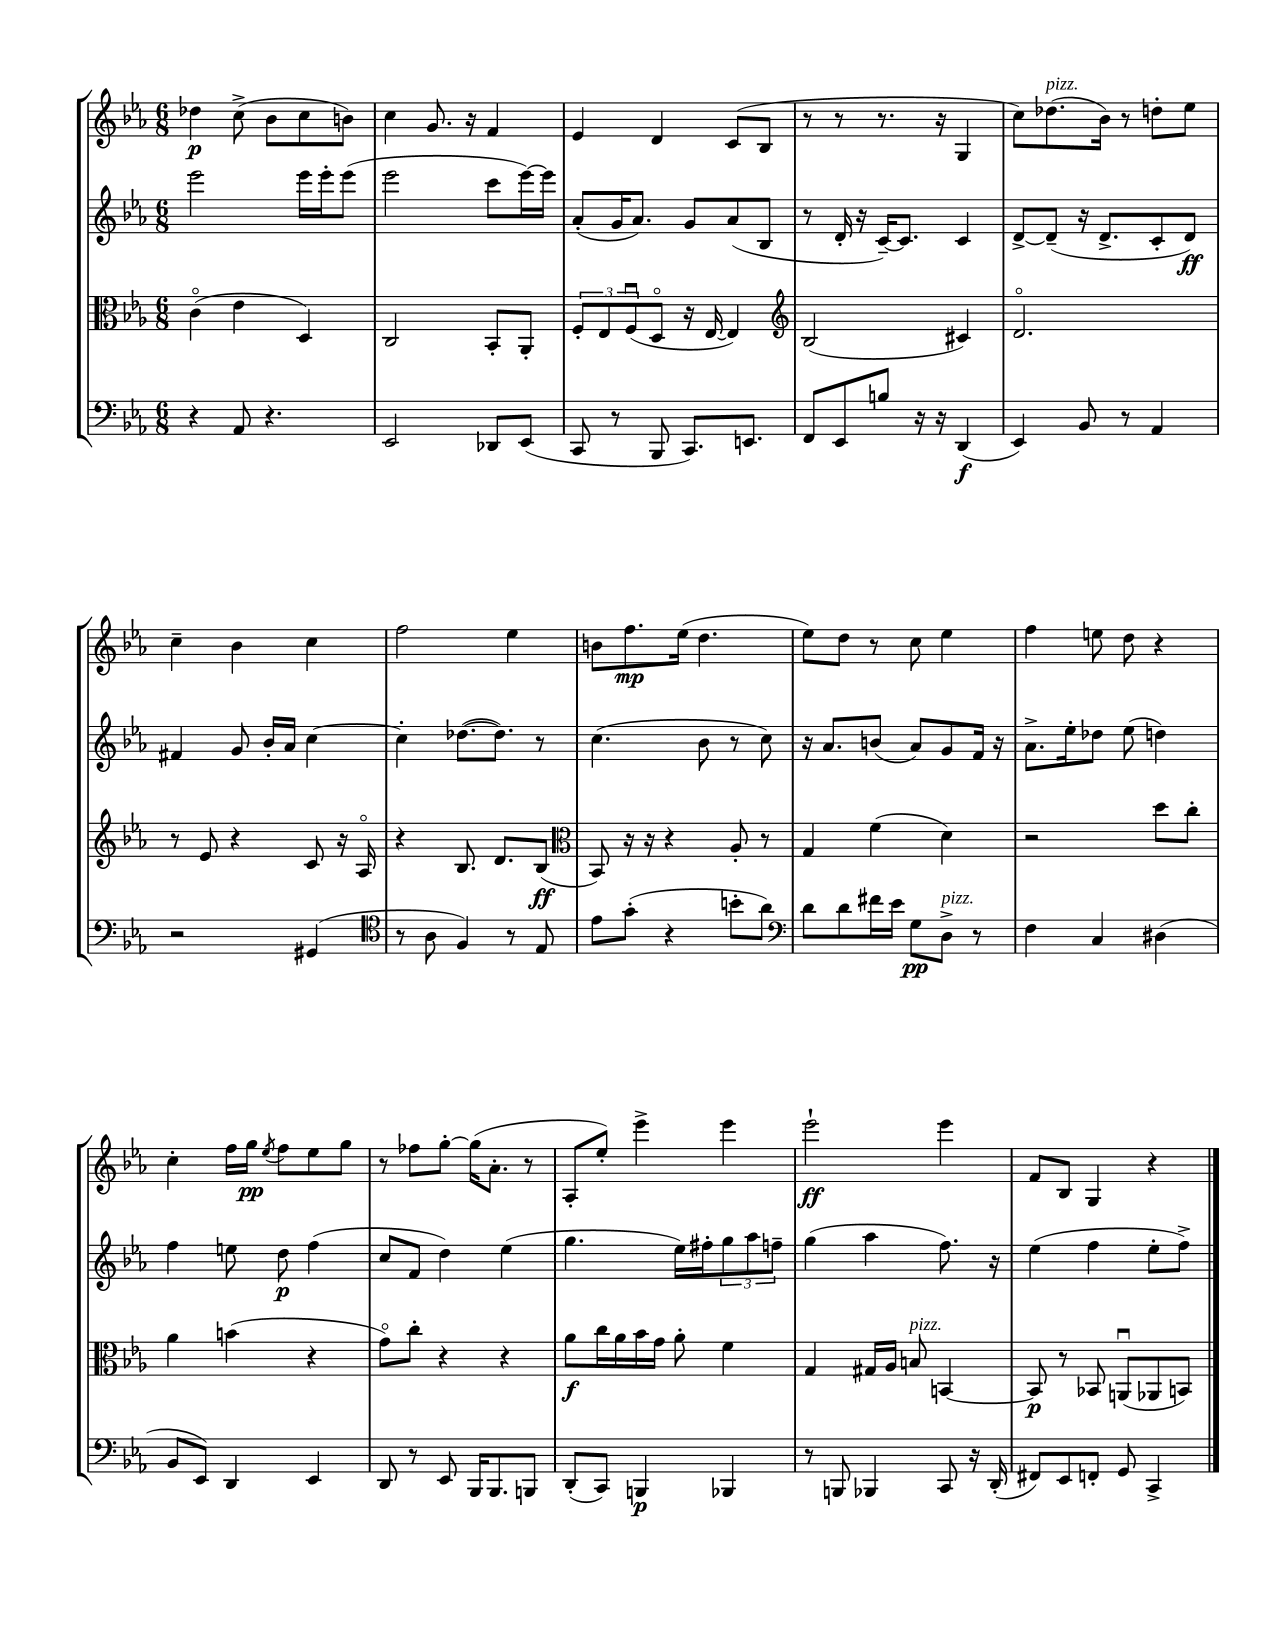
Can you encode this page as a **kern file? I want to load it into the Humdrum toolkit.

**kern	**kern	**kern	**kern
*staff4	*staff3	*staff2	*staff1
*clefF4	*clefC3	*clefG2	*clefG2
*k[b-e-a-]	*k[b-e-a-]	*k[b-e-a-]	*k[b-e-a-]
*M6/8	*M6/8	*M6/8	*M6/8
4r	(4co	2eee-	4dd-
8AA-	4e-	.	(8cc^
4.r	.	.	8b-
.	4D)	16eee-	8cc
.	.	16eee-'	.
.	.	(8eee-	8b)
=	=	=	=
2EE-	2C	2eee-	4cc
.	.	.	8.g
.	.	.	16r
8DD-	8BB-'	8ccc	4f
(8EE-	8AA-'	[16eee-)	.
.	.	16eee-]	.
=	=	=	=
8CC	12F'	(8a-'	4e-
.	12E-	.	.
8r	.	16g	.
.	(12Fu	.	.
.	.	8.a-)	.
8BBB-	8Do	.	4d
8.CC)	16r	8g	.
.	[16E-	.	.
.	4E-])	(8a-	(8c
8.EE	.	.	.
.	.	8B-	8B-
=	=	=	=
*	*clefG2	*	*
8FF	(2B-	8r	8r
8EE-	.	16d'	8r
.	.	16r	.
8B	.	[16c~)	8.r
.	.	8.c]	.
16r	.	.	.
16r	.	.	16r
(4DD	4c#)	4c	4G
=	=	=	=
4EE-)	2.do	[8d^	8cc)
.	.	(8d~]	(8.dd-
8BB-	.	16r	.
.	.	8.d^	16b-)
8r	.	.	8r
4AA-	.	8c'	8dd'
.	.	8d)	8ee-
=	=	=	=
2r	8r	4f#	4cc~
.	8e-	.	.
.	4r	8g	4b-
.	.	16b-'	.
.	.	16a-	.
(4GG#	8c	[4cc	4cc
.	16r	.	.
.	16A-o	.	.
=	=	=	=
*clefC4	*	*	*
8r	4r	4cc']	2ff
8A-	.	.	.
4F)	8.B-	([8.dd-	.
.	8.d	8.dd-])	.
8r	.	.	4ee-
8E-	(8B-	8r	.
=	=	=	=
*	*clefC3	*	*
8e-	8BB-)	(4.cc	8b
(8g'	16r	.	8.ff
.	16r	.	.
4r	4r	.	.
.	.	.	(16ee-
.	.	8b-	4.dd
8b'	8A-'	8r	.
8a-)	8r	8cc)	.
=	=	=	=
*clefF4	*	*	*
8d	4G	16r	8ee-)
.	.	8.a-	.
8d	.	.	8dd
16f#	(4f	(8b	8r
16e-	.	.	.
8G	.	8a-)	8cc
8D^	4d)	8g	4ee-
8r	.	16f	.
.	.	16r	.
=	=	=	=
4F	2r	8.a-^	4ff
.	.	16ee-'	.
4C	.	8dd-	8ee
.	.	(8ee-	8dd
(4D#	8dd	4dd)	4r
.	8cc'	.	.
=	=	=	=
8BB-	4a-	4ff	4cc'
8EE-)	.	.	.
4DD	(4b	8ee	16ff
.	.	.	16gg
.	.	.	8qee-
.	.	8dd	8ff
4EE-	4r	(4ff	8ee-
.	.	.	8gg
=	=	=	=
8DD	8go)	8cc	8r
8r	8cc'	8f	8ff-
8EE-	4r	4dd)	[8gg'
16BBB-	.	.	(16gg]
8.BBB-	.	.	8.a-'
.	4r	(4ee-	.
8BBB	.	.	8r
=	=	=	=
(8DD'	8a-	4.gg	8A-'
8CC)	16cc	.	8ee-')
.	16a-	.	.
4BBB	16b-	.	4eee-^
.	16g	.	.
.	8a-'	16ee-)	.
.	.	16ff#'	.
4BBB-	4f	12gg	4eee-
.	.	12aa-	.
.	.	12ff~	.
=	=	=	=
8r	4G	(4gg	2eee-`
8BBB	.	.	.
4BBB-	16G#	4aa-	.
.	16A-	.	.
.	8B	.	.
8CC	[4BB	8.ff)	4eee-
16r	.	.	.
(16DD'	.	16r	.
=	=	=	=
8FF#)	8BB]	(4ee-	8f
8EE-	8r	.	8B-
8FF'	8BB-	4ff	4G
8GG	(8AAu	.	.
4CC^	8AA-	8ee-'	4r
.	8BB)	8ff^)	.
==	==	==	==
*-	*-	*-	*-
